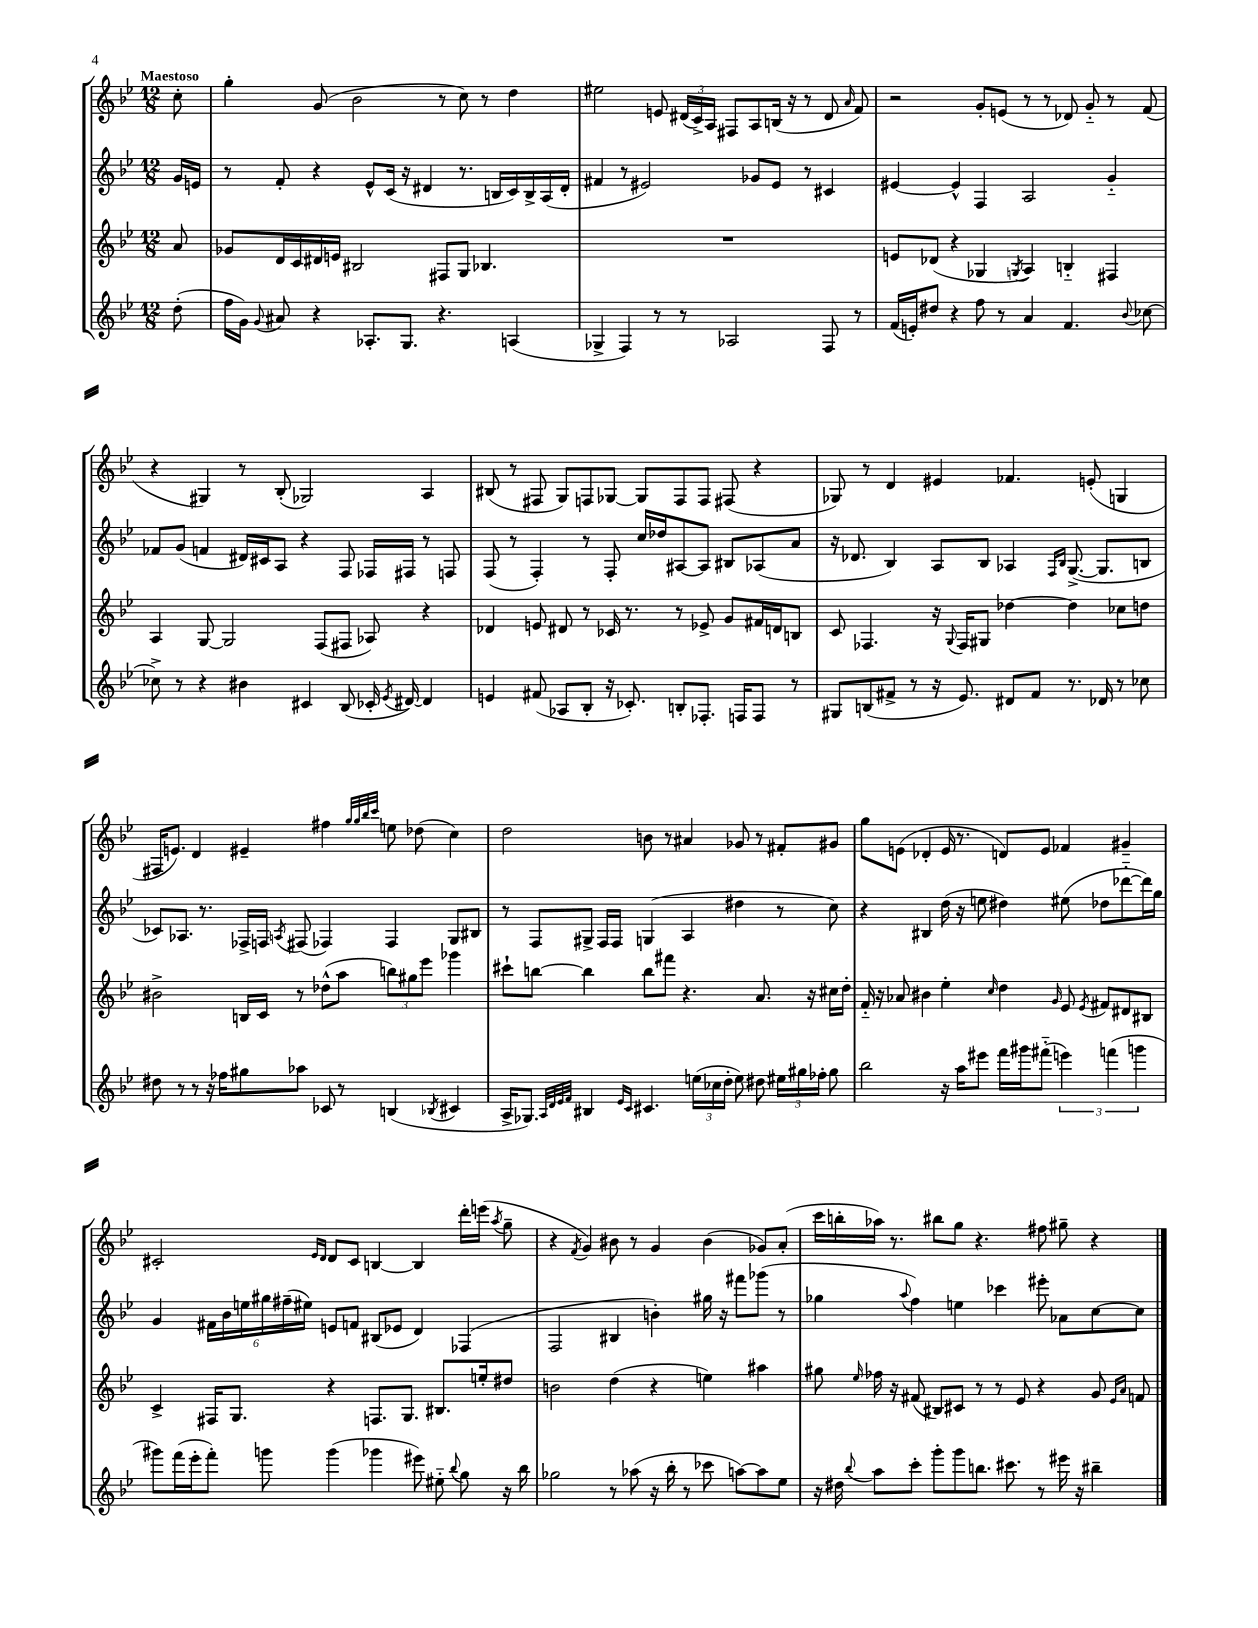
<<
\new StaffGroup <<
\new Staff = "s0" {
    \clef treble \key bes \major \numericTimeSignature \time 12/8 \partial 8 \tempo "Maestoso"
    \autoBeamOff c''8-. |
    g''4-. g'8( bes'2 r8 c''8) r8 d''4 |
    eis''2 e'8 \tuplet 3/2 { dis'16[( c'16->) a16] } fis8[ a8 b16]( r16 r8 dis'8 \grace { a'16 } f'8) |
    r2 g'8[-. e'8]( r8 r8 des'8) g'8-_ r8 f'8( |
    r4 gis4) r8 bes8-.( ges2) a4 |
    bis8( r8 fis8 g8[) f8 ges8]~ ges8[ f8 f8] fis8( r4 |
    ges8) r8 d'4 eis'4 fes'4. e'8-.( g4 |
    fis16[ e'8.]) d'4 eis'4-- fis''4 \grace { g''32[ g''32 bes''32 c'''32] } e''8 des''8( c''4) |
    d''2 b'8 r8 ais'4 ges'8 r8 fis'8[-. gis'8] |
    g''8[ e'8]( des'4-. e'16 r8. d'8[) e'8] fes'4 gis'4-- |
    cis'2-. \grace { ees'16[ d'16] } d'8[ cis'8] b4~ b4 d'''16[-. e'''16]( \acciaccatura { a''8 } g''8-- |
    r4 \acciaccatura { f'8 } g'4) bis'8 r8 g'4 bis'4( ges'8[) a'8]-.( |
    c'''16[ b''16-. aes''16]) r8. bis''8[ g''8] r4. fis''8 gis''8-- r4 \bar "|." |
}
\new Staff = "s1" {
    \clef treble \key bes \major \numericTimeSignature \time 12/8 \partial 8
    \autoBeamOff g'16[ e'16] |
    r8 f'8-. r4 ees'8[-^ c'16]( r16 dis'4 r8. b16[ c'16) b16-> a16( dis'16]-. |
    fis'4 r8 eis'2) ges'8[ eis'8] r8 cis'4 |
    eis'4~ eis'4-^ f4 a2 g'4-_ |
    fes'8[ g'8]( f'4 dis'16[) cis'16 a8] r4 f8 fes16[ fis16] r8 f8 |
    f8( r8 f4-.) r8 f8-. c''16[ des''16 ais8~ ais8] bis8[ aes8( a'8] |
    r16 des'8. bes4) a8[ bes8] aes4 \grace { f16[ bes16] } g8.~->( g8.[ b8] |
    ces'8[) aes8.] r8. fes16[-> f16] \acciaccatura { a8 } fis8( fes4) fes4 g8[ bis8] |
    r8 f8[ gis8]-> f16[ f16] g4( a4 dis''4 r8 c''8) |
    r4 bis4 d''16( r16 e''8 dis''4) eis''8( des''8[ des'''8~-_ des'''16) g''16] |
    g'4 \tuplet 6/4 { fis'16[ bes'16 e''16 gis''16 fis''16--( eis''16]) } e'8[ f'8] bis8[( ees'8] d'4) fes4( |
    f2 bis4 b'4-.) gis''16 r16 fis'''8[ ges'''8]( r8 |
    ges''4 \appoggiatura { a''8 } f''4) e''4 ces'''4 eis'''8-. aes'8[ c''8~ c''8] \bar "|." |
}
\new Staff = "s2" {
    \clef treble \key bes \major \numericTimeSignature \time 12/8 \partial 8
    \autoBeamOff a'8 |
    ges'8[ d'16 c'16 dis'16 e'16] bis2 fis8[ g8] bes4. |
    R1. |
    e'8[ des'8]( r4 ges4 \acciaccatura { g8 } a4) b4-_ fis4 |
    a4 g8~ g2 f8[( fis8] aes8) r4 |
    des'4 e'8 dis'8 r8 ces'16 r8. r8 ees'8-> g'8[ fis'16 d'16 b8] |
    c'8 fes4. r16 \appoggiatura { g8 } fes16[ gis8] des''4~ des''4 ces''8[ d''8] |
    bis'2-> b16[ c'16] r8 des''8[-^( a''8] \tuplet 3/2 { b''8[) gis''8 ees'''8] } ges'''4 |
    cis'''8[-! b''8]~ b''4 b''8[ fis'''8] r4. a'8. r16 cis''16[ d''16]-. |
    f'16-_ r16 aes'8 bis'4 ees''4-. \grace { c''16 } d''4 \grace { g'16 } ees'8 \acciaccatura { ees'8 } fis'8[ dis'8 bis8] |
    c'4-> fis16[ g8.] r4 f8.[ g8.] bis8.[ e''16-. dis''8] |
    b'2 d''4( r4 e''4) ais''4 |
    gis''8 \grace { ees''16 } fes''16 r16 fis'8( bis8[) cis'8] r8 r8 ees'8 r4 g'8 \grace { ees'16[ a'16] } f'8 \bar "|." |
}
\new Staff = "s3" {
    \clef treble \key bes \major \numericTimeSignature \time 12/8 \partial 8
    \autoBeamOff d''8-.( |
    f''16[ g'16]) \appoggiatura { g'8 } ais'8 r4 aes8.[-. g8.] r4. a4( |
    ges4-> f4) r8 r8 aes2 f8 r8 |
    f'16[( e'16-.) dis''8] r4 f''8 r8 a'4 f'4. \appoggiatura { bes'8 } ces''8~ |
    ces''8-> r8 r4 bis'4 cis'4 bes8( ces'16-. \acciaccatura { ees'8 } dis'16~) dis'4 |
    e'4 fis'8( aes8[ bes8]-. r16 ces'8.-.) b8[-. fes8.]-. f16[ f8] r8 |
    gis8[ b8( fis'8]-> r8 r16 ees'8.) dis'8[ fis'8] r8. des'16 r8 ces''8 |
    dis''8 r8 r8 r16 fes''16[ gis''8 aes''8] ces'8 r8 b4( \acciaccatura { bes8 } cis'4 |
    a16[-> ges8.]) \grace { a32[ d'32 ees'32 f'32] } bis4 \grace { ees'16[ c'16] } cis'4. \tuplet 3/2 { e''16[( ces''16 d''16]-. } e''8) dis''8 \tuplet 3/2 { eis''16[ gis''16 fes''16]-. } gis''8 |
    bes''2 r16 a''16[ eis'''8] f'''16[ gis'''16 fis'''8]-_( \tuplet 3/2 { e'''4) f'''4( g'''4 } |
    gis'''8[) f'''16( ees'''16-. f'''8]-.) g'''8 g'''4( ges'''4 eis'''8) eis''8-_ \appoggiatura { bes''8 } g''8 r16 bes''16 |
    ges''2 r8 aes''8( r16 bes''16-. r8 ces'''8 a''8[~) a''8 ees''8] |
    r16 dis''16 \appoggiatura { bes''8 } a''8[ c'''8]-. g'''8[-. g'''8 b''8.] cis'''8. r8 eis'''16 r16 bis''4-- \bar "|." |
}
>>
>>
\layout { \context { \Score \remove "Bar_number_engraver" } }
